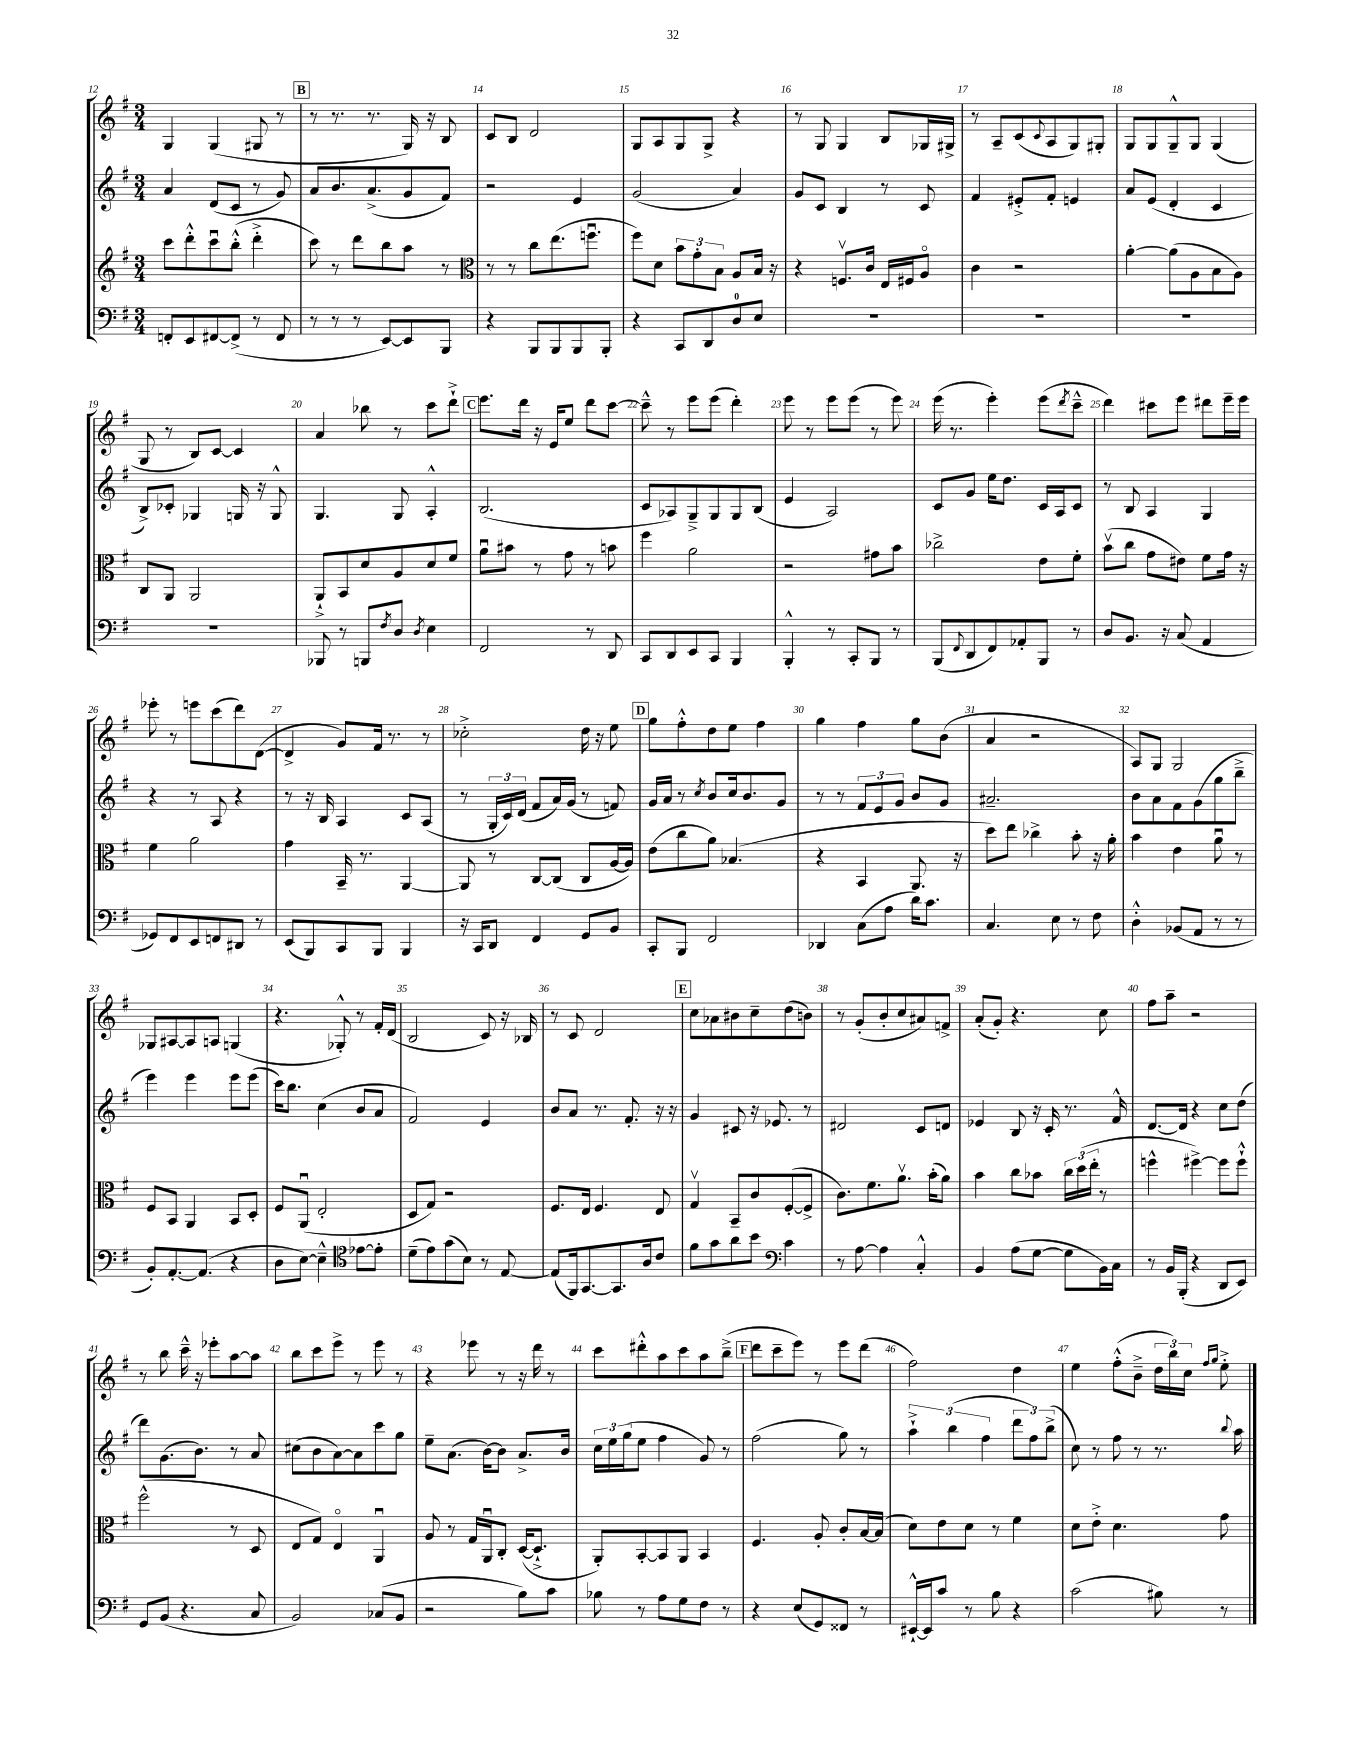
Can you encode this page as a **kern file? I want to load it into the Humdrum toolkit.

**kern	**kern	**kern	**kern
*staff4	*staff3	*staff2	*staff1
*clefF4	*clefG2	*clefG2	*clefG2
*k[f#]	*k[f#]	*k[f#]	*k[f#]
*M3/4	*M3/4	*M3/4	*M3/4
8FF'	8ccc	4a	4G
8EE	8ddd'^^	.	.
[8FF#	8cccu	(8d	(4G
(8FF#^]	(8bb'^^	8c	.
8r	4ddd'^	8r	8G#
8FF#	.	8g)	8r
=	=	=	=
8r	8ccc)	8a	8r
8r	8r	8.b	8.r
8r	8ddd	.	.
.	.	(8.a^	8.r
[8EE)	8bb	.	.
8EE]	8aa	8g	16G)
.	.	.	16r
8BBB	8r	8f#)	8B
=	=	=	=
*	*clefC3	*	*
4r	8r	2r	8c
.	8r	.	8B
8BBB	8cc	.	2d
8BBB	(8.ee	.	.
8BBB	.	4e	.
.	8.ffu	.	.
8BBB'	.	.	.
=	=	=	=
4r	8ff#)	(2g	8G
.	8d	.	8A
8CC	12b	.	8G
.	12g'	.	.
8DD	.	.	8G^
.	12B	.	.
8D	8A	4a)	4r
8E	16B	.	.
.	16r	.	.
=	=	=	=
2.r	4r	8g	8r
.	.	8c	8G
.	8.Fv	4B	4G
.	16c	.	.
.	16E	8r	8B
.	16F#	.	.
.	8Ao	8c	16G-
.	.	.	16G#^
=	=	=	=
2.r	4c	4f#	8r
.	.	.	8A~
.	2r	8e#'^	(8c
.	.	.	8qqc
.	.	8f#'	8A
.	.	4e	8G)
.	.	.	8G#'
=	=	=	=
2.r	[4a'	8a	8G
.	.	(8e	8G
.	(8a]	4d'	8G~^^
.	8A	.	8G
.	8B	4c	(4G
.	8A)	.	.
=	=	=	=
2.r	8C	8B^)	8G
.	8AA	8c-'	8r
.	2AA	4G-	8B)
.	.	.	[8c
.	.	16G	4c]
.	.	16r	.
.	.	8G^^	.
=	=	=	=
8BBB-	8AA`^	4.G	4a
8r	8BB	.	.
8BBB	8d	.	8bb-
8qF#	.	.	.
8D	8A	8G	8r
8qD	.	.	.
4E	8d	4A'^^	8ccc
.	8f#	.	8ddd`^
=	=	=	=
2FF#	8au	(2.B	8.eee
.	8b#	.	.
.	.	.	16ddd
.	8r	.	16r
.	.	.	16e
.	8g	.	8ee
8r	8r	.	8ddd
8DD	8b	.	[8ccc
=	=	=	=
8CC	4ff#	8c	8ccc~^^]
8DD	.	8A-)	8r
8EE	2a	8G~^	8eee
8CC	.	8G	(8eee
4BBB	.	8G	4ddd')
.	.	(8B	.
=	=	=	=
4BBB'^^	2r	4e	8eee
.	.	.	8r
8r	.	2A)	8eee
8CC'	.	.	(8eee
8BBB	8g#	.	8r
8r	8b	.	8eee)
=	=	=	=
(8BBB	2cc-^	8c	(16eee
.	.	.	8.r
8qqFF#	.	.	.
8DD	.	8g	.
8FF#)	.	16ee	4eee')
.	.	8.dd	.
8AA-'	.	.	.
8BBB	8e	16c	(8eee
.	.	16A	.
.	.	.	8qddd
8r	8f#'	8c	8ccc~^^
=	=	=	=
8D	(8bv	8r	4ddd)
8.BB	8cc	8B	.
.	8g	4A	8ccc#
16r	.	.	.
(8C	8e#)	.	8eee
4AA	8f#	4G	8ddd#
.	16g	.	16eee~
.	16r	.	16eee
=	=	=	=
8GG-)	4f#	4r	8eee-'
8FF#	.	.	8r
8EE	2a	8r	8eee
8FF	.	8A	(8ccc
8DD#	.	4r	8ddd)
8r	.	.	([8d
=	=	=	=
(8EE	4g	8r	4d^]
8BBB)	.	16r	.
.	.	16B	.
8CC	16BB~	4A	8g)
.	8.r	.	.
8BBB	.	.	16f#
.	.	.	8.r
4BBB	[4AA	8c	.
.	.	(8A	8r
=	=	=	=
16r	8AA]	8r	2cc-'^
16CC	.	.	.
8DD	8r	24G'	.
.	.	24c)	.
.	.	(24d	.
4FF#	[8C	8f#	.
.	(8C]	16a)	.
.	.	(16g	.
8GG	8C	8r	16dd
.	.	.	16r
8BB	[16A	8f)	8ee
.	16A])	.	.
=	=	=	=
8CC'	(8e	16g	8gg
.	.	16a	.
8BBB	8cc	8r	8ff#'^^
.	.	8qcc	.
2FF#	8a)	8b	8dd
.	(4.B-	16cc	8ee
.	.	8.b	.
.	.	.	4ff#
.	.	8g	.
=	=	=	=
4DD-	4r	8r	4gg
.	.	8r	.
(8C	4BB	12f#	4ff#
.	.	12e	.
8A	.	.	.
.	.	12g	.
16d)	8.AA	8b	8gg
8.c	.	.	.
.	.	8g	(8b
.	16r	.	.
=	=	=	=
4.C	8dd)	2.a#~	4a
.	8ee	.	.
.	4cc-^	.	2r
8E	.	.	.
8r	8b'	.	.
8F#	16r	.	.
.	16a'	.	.
=	=	=	=
4D'^^	4b	8b	8A)
.	.	8a	8G
(8BB-	4e	8f#	2G
8AA	.	(8g	.
8r	8au	8gg	.
8r	8r	8bb~^	.
=	=	=	=
8BB')	8F#	4eee)	8G-
[8.AA'	8BB	.	[8A#
.	4AA	4eee	8A#]
(8.AA]	.	.	.
.	.	.	8A
4r	8BB	8eee	(4G
.	8D'	(8eee	.
=	=	=	=
8D	8F#	16ccc)	4.r
.	.	8.bb	.
[8E)	(8AAu	.	.
4E~^^]	2E'	(4cc	.
.	.	.	8G-'^^)
*clefC4	*	*	*
[8e-	.	8b	8r
8e-']	.	8a	16f#'
.	.	.	(16d
=	=	=	=
(8d~	8D	2f#)	2B
8e)	8G)	.	.
(8g	2r	.	.
8B)	.	.	.
8r	.	4e	8c)
[8E	.	.	16r
.	.	.	16B-
=	=	=	=
(8E]	8.F#	8b	8r
16FF#)	.	8a	8c
[8.GG	16E	.	.
.	4.F#	8.r	2d
8.GG]	.	.	.
.	.	8.f#'	.
16A	.	.	.
8c	8E	16r	.
.	.	16r	.
=	=	=	=
8f#	4Gv	4g	8cc
8g	.	.	8a-
8a	8BB~	8c#	8b#
8b	8c	16r	8cc~
.	.	8.e-	.
*clefF4	*	*	*
4c	([8F#'	.	(8dd
.	8F#^]	8r	8b)
=	=	=	=
8r	8.c)	2d#	8r
[8A	.	.	(8g'
.	8.f#	.	.
4A]	.	.	8b'
.	8.av	.	8cc
4C'^^	.	8c	8a#)
.	(16b'	.	.
.	8a)	8d	8f^
=	=	=	=
4BB	4b	4e-	(8a'
.	.	.	8g')
(8A	8cc	8B	4.r
[8G	8b-	16r	.
.	.	16c'	.
8G]	24cc	8.r	.
.	(24dd	.	.
.	24ee'	.	.
16BB)	8r	.	8cc
16C	.	16f#^^	.
=	=	=	=
8r	4ff^^	[8.d	8ff#
16BB	.	.	8aa~
(16BBB'	.	16d]	.
4r	[4ff#^)	4r	2r
8DD	8ff#]	8cc	.
8EE)	8ff#`^^	(8dd	.
=	=	=	=
8GG	(2ff#^^	8ddd)	8r
(8BB	.	(8.g	8bb
4.r	.	.	16ccc~^^
.	.	8.b)	16r
.	.	.	8eee-'
.	8r	8r	[8aa
8C	8D	8a	8aa]
=	=	=	=
2BB)	8E	(8cc#	8bb
.	8G)	8b	8ccc
.	4Eo	[8a)	8eee^
.	.	8a]	8r
(8C-	4AAu	8ccc	8eee
8BB	.	8gg	8r
=	=	=	=
2r	8A	8ee~	4r
.	8r	(8.a	.
.	16G	.	8eee-
.	16AAu	[16b)	.
.	8C'	8b]	8r
8B)	([16D	8.a^	16r
.	8.D`^]	.	16ddd
8c	.	.	8r
.	.	16b	.
=	=	=	=
8B-	8AA')	24cc	8ccc
.	.	24ee	.
.	.	(24gg	.
8r	[8BB'	8ee	8ddd#'^^
8A	8BB]	4ff#	8aa
8G	8AA	.	8ccc
8F#	4BB	8g)	8aa
8r	.	8r	(8bb~^
=	=	=	=
4r	4.F#	(2ff#	8ddd
.	.	.	8ccc~
(8E	.	.	8eee)
8GG)	8A'	.	8r
8FF##	8c'	8gg)	8eee
8r	[16B	8r	(8ddd
.	(16B]	.	.
=	=	=	=
[16EE#`^^	8d)	6aa`^	2ff#)
16EE#]	.	.	.
8c	8e	.	.
.	.	(6bb	.
8r	8d	.	.
.	.	6ff#	.
8B	8r	.	.
4r	4f#	12ddd	4dd
.	.	12ff#)	.
.	.	(12bb^	.
=	=	=	=
(2c	8d	8cc)	4ee
.	8e'^	8r	.
.	4.d	8ff#	(8ff#'^^
.	.	8r	8b~^
8B#)	.	8.r	24dd
.	.	.	24bb)
.	.	.	24cc
.	.	.	16qqff#
.	.	.	16qqgg
8r	8g	.	8ee'^
.	.	8qqbb	.
.	.	16aa	.
==	==	==	==
*-	*-	*-	*-
